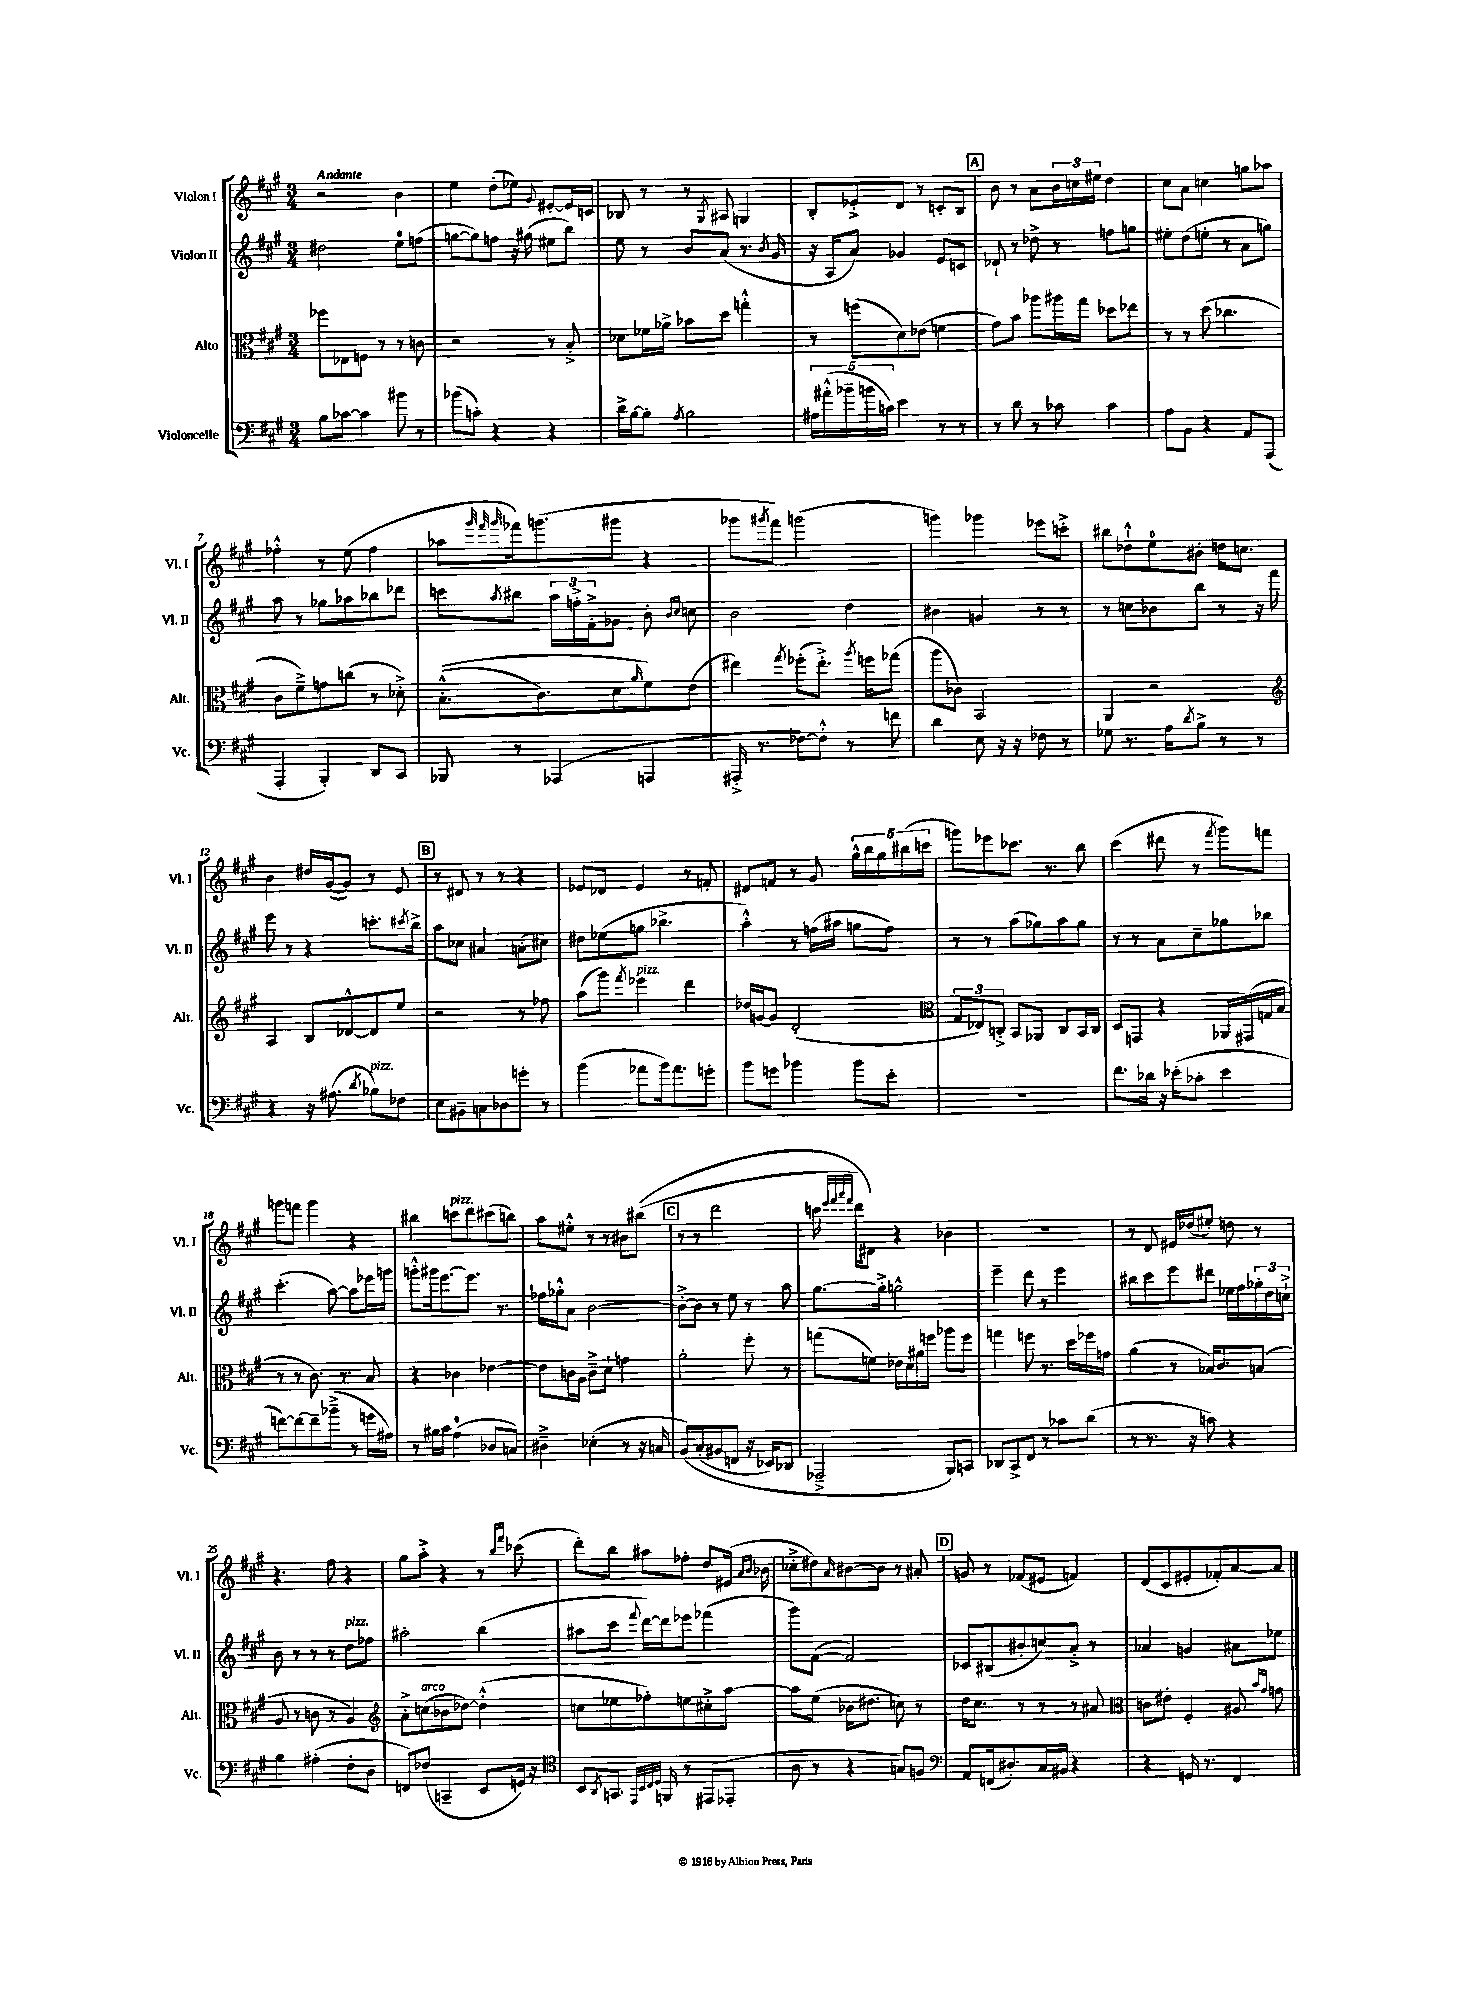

**kern	**kern	**kern	**kern
*staff4	*staff3	*staff2	*staff1
*clefF4	*clefC3	*clefG2	*clefG2
*k[f#c#g#]	*k[f#c#g#]	*k[f#c#g#]	*k[f#c#g#]
*M3/4	*M3/4	*M3/4	*M3/4
8B\L	8ff-\L	2dd#\	2r
[8c-\J	8E-\	.	.
4c-\]	8F\J	.	.
.	8r	.	.
8b#\	8r	8ee\L	4b\
8r	8c\	(8ff\J	.
=	=	=	=
(8b-\L	2r	[8gg\L	4ee\
8c'\J)	.	8gg\])	.
4r	.	8ff\J	(8dd'\L
.	.	16r	8ee-\J)
.	.	(16gg#\	.
.	.	.	8qqg#/
4r	8r	8ee#\L	[8e#'/L
.	8B'^/	8bb\J)	16e#/]L
.	.	.	16c/JJ
=	=	=	=
16d^\LL	8d-\L	8ee\	8B-/
[16B\J	.	.	.
8B'\]J	16f-\L	8r	8r
.	16a-^\JJ	.	.
8qA/	.	.	.
2B\	8b-\L	8b/L	8r
.	.	.	8qG#/
.	8dd\J	(8a/J	8A#/
.	4gg'^^\	8.r	4G/
.	.	8qb/	.
.	.	16g#/	.
=	=	=	=
20A#\LL	8r	16r	8B'/L
(20a#'^^\	.	.	.
.	.	16A/LK	.
20b-~\	.	.	.
.	(8ff\L	8a/J)	8e-'^/
20b\	.	.	.
20c\JJ)	.	.	.
4e\	8d\)	4g-/	8d/J
.	(8e-\J	.	8r
8r	4f\	8e/L	8c'/L
8r	.	8c/J	8B/J
=	=	=	=
8r	8g#\L)	8d-`/	8b\
8d\	8b\J	8r	8r
8r	8aa-\L	8dd-^\	8a\L
8c-\	16aa#\L	8r	24b\L
.	.	.	24cc\
.	16gg#\JJ	.	.
.	.	.	24ee#\JJ
4c-\	8dd-\L	8ff\L	4dd\
.	8ee-\J	8gg\J	.
=	=	=	=
8A\L	8r	8ee#'\L	8cc#\L
8BB\J	8r	(8dd\	8a\J
4r	(8dd\	8ee'\J	4cc\
.	4.cc-\	8r	.
8AA/L	.	8a\L	8gg\L
(8AAA/J	.	8gg\J)	8aa-\J
=	=	=	=
4AAA'/	8c#\L	8aa\	4ff-'^^\
.	8f#~^\)	8r	.
4BBB'/)	8g\	8gg-\L	8r
.	(8cc\J	8aa-\	(8ee\
8DD/L	8r	8bb-\	4ff-\
8CC#/J	8d-'^\)	8ddd-\J	.
=	=	=	=
8BBB-/	&((8.B'^^\L	8ccc\L	8aa-\L
.	.	.	32qqggg#/
.	.	.	32qqfff#/
.	.	8qaa/	32qqggg#/
8r	.	8bb#\J	16fff-\k)
.	8.c#\)	.	(8.ggg\
(4AAA-/	.	24aa\LL	.
.	.	24ff'^\	.
.	.	24f#'^\J	.
.	8d\	8g-\J	8ggg#\J
.	16qqa/	.	.
4AAA/	8f#\&)	8b'\	4r
.	.	16qqb/LL	.
.	.	16qqcc#/JJ	.
.	(8e\J	8cc\	.
=	=	=	=
16AAA#'^/	4ee#\)	2b\	8ggg-\L
8.r	.	.	.
.	.	.	8qggg#/
.	.	.	8fff#\J)
.	8qgg#/	.	.
[8F-\L)	(8ff-'\L	.	(2ggg\
8F-'^^\]J	8.ee#'^\J)	.	.
8r	.	4dd\	.
.	8qaa/	.	.
.	16ff\LK	.	.
8f\	(8gg-\J	.	.
=	=	=	=
4d\	8aa\L	4b#\	4ggg\)
.	8c-\J)	.	.
8E\	2BB/	4g/	4ggg-\
16r	.	.	.
16r	.	.	.
8F-\	.	8r	8eee-\L
8r	.	8r	8ccc'^\J
=	=	=	=
8G-\	4AA/	8r	8bb#\L
8.r	.	8cc\L	8dd-`^^\
.	2r	8b-\	8ee\
16A\LK	.	.	.
8qd/	.	.	.
8B^\J	.	8bb\J	8b#'\J
8r	.	8r	16dd\LK
.	.	.	8.cc\J
8r	.	16r	.
.	.	16fff#\	.
=	=	=	=
*	*clefG2	*	*
4r	4A/	8eee\	4b\
.	.	8r	.
16r	8B/L	4r	16dd#/LL
(8.A#\	.	.	([16g#/J
.	[8d-^^/	.	8g#/]J)
8qd/	.	.	.
8B-\L)	8d-/]	8.ccc'\L	8r
8F-\J	8ee/J	.	8e/
.	.	8qccc#/	.
.	.	16bb^\Jk	.
=	=	=	=
8E\L	2r	8aa\L	8r
8BB#~\	.	8cc-\J	8d#/
8C\	.	4a#/	8r
8D-\	.	.	8r
8g'\J	8r	(8a'\L	4r
8r	8ff-\	8cc#\J)	.
=	=	=	=
(4b\	(8aa\L	8dd#\L	8e-/L
.	8ggg#\J)	(8ee-\	8d-/J
.	8qfff#/	.	.
8a-\L	4eee-\	8gg\J	4e-/
16b\k)	.	4.bb-^\	.
8.a-\	.	.	.
.	4ddd\	.	8r
8g'\J	.	.	8f'/
=	=	=	=
8b\L	16dd-/LL	4aa'^^\)	8d#/L
.	[16g/J	.	.
8g\J	8g/]J	.	8f/J
4b-\	(2d'/	8r	8r
.	.	(16ff\LL	8g#/
.	.	16aa#\JJ	.
8b-\L	.	8gg\L	20gg#^^\LL
.	.	.	20bb\
.	.	.	20gg#\
8e'\J	.	8ff\J)	.
.	.	.	(20bb#\
.	.	.	20ccc\JJ
=	=	=	=
*	*clefC3	*	*
2.r	12G#/L	8r	8ggg\L)
.	12E-/)	.	.
.	.	8r	8eee-\
.	12C'^/J	.	.
.	8BB/L	(8aa\L	8.ccc-\J
.	8AA-/J	8gg-\)	.
.	.	.	8.r
.	8C/L	8aa\	.
.	16BB/L	8gg-\J	8bb\
.	16C/JJ	.	.
=	=	=	=
8.f#\L	8D/L	8r	(4ccc#\
.	8GG/J	8r	.
16d-\Jk	.	.	.
16r	4r	8a\L	8ddd#\
(16e-'\LK	.	.	.
8c-'\J	.	8cc#~\	8r
.	.	.	8qfff#/
4e-\	16AA-/LL	8gg-\	8ggg#\L)
.	(16GG#/	.	.
.	16G/	8bb-\J	8fff\J
.	16B/JJ	.	.
=	=	=	=
[8f\L)	8r	(4.ccc#'\	8ggg\L
8f\_	8r	.	8fff\J
8f~\]	8.c#\)	.	4ggg\
(8b-~^\J	.	[8aa\)	.
.	8.r	.	.
8r	.	8aa\]L	4r
16g\LL	8B/	16eee-\L	.
16A#\JJ)	.	16ggg\JJ	.
=	=	=	=
8r	4r	8ggg'^^\L	4bb#\
16B#\LL	.	16ggg#\k	.
16c#\JJ	.	[8.eee\	.
(4A\	4c-\	.	8ccc\L
.	.	8.eee\]J	8ddd\
8D-/L	[4e-\	.	(8ccc#\
.	.	8.r	.
8C/J)	.	.	8bb\J)
=	=	=	=
4D#~^\	8e-\]L	16ff-\LL	8aa\L
.	.	16gg-'^^\J	.
.	16c\L	8a\J	8ee#'^^\J
.	16A\JJ	.	.
(4E-'\	8c~^\L	[2b\	8r
.	8d`\J	.	8r
8r	4g\	.	8b#\L
16r	.	.	&((8bb#\J
16C/	.	.	.
=	=	=	=
&(8BB/L)	2a'\	8b'^\_L	8r
(8C#'/	.	8b\]J	8r
8BB#/	.	8r	2ddd\
8FF/J	.	8ee\	.
16r	8ff#'\	8r	.
16EE-/LK)	.	.	.
8DD-/J	8r	8aa\	.
=	=	=	=
2AAA-~^/	(8gg\L	[8.gg#\L	16ccc\
.	.	.	32qqeee/LLL
.	.	.	32qqfff#/
.	.	.	32qqaaa/
.	.	.	32qqfff#/JJJ
.	.	.	16ddd\LK)
.	8f\J)	.	8d#\J&)
.	.	16gg#'^\]Jk	.
.	16e-\LL	2gg^^\	4r
.	16d\	.	.
.	16a#\	.	.
.	16ff\JJ	.	.
8BBB/L&)	8aa-\L	.	4b-\
8CC/J	8ff\J	.	.
=	=	=	=
8DD-/L	4gg\	4eee~\	2.r
8CC#^/	.	.	.
8FF#/J	8ff\	8ddd\	.
8r	8.r	8r	.
8c-\L	.	4eee\	.
.	16dd\LL	.	.
(8d\J	16ff-\	.	.
.	16g\JJ	.	.
=	=	=	=
8r	(4a\	8bb#\L	8r
8.r	.	8ccc#\	8d/
.	8r	8eee\	16e#/LL
16r	.	.	(16dd-/J
8c\)	16B-/LK)	8ddd#\J	8ee#'/J)
.	8.c#/	.	.
4r	.	16ee-\LL	8dd\
.	.	16ff#\	.
.	(8B/J	24gg-'\	8r
.	.	24dd\	.
.	.	24cc`^\JJ	.
=	=	=	=
4B\	8A/	8b\	4.r
.	8r	8r	.
(4A#'\	8c\	8r	.
.	8r	8r	8ff#\
8F#'\L	4A/)	8dd\L	4r
8D\J	.	8ff-\J	.
=	=	=	=
*	*clefG2	*	*
8FF/L)	8a'^\L	2aa#'\	8gg#\L
(8F-/J	(8cc\	.	8aa'^\J
4CC~/	8b-\	.	4r
.	[8dd-\J)	.	.
8EE/L	(4dd-'^^\]	(4bb\	8r
.	.	.	16qqbb/LL
.	.	.	16qqfff#/JJ
16GG/Jk)	.	.	(8ccc-\
16r	.	.	.
=	=	=	=
*clefC4	*	*	*
8BB/L	8cc\L	8aa#\L	8ddd'\L)
8qAA/	.	.	.
8.GG/J	8ee-\	8ccc#\J	8bb\J
.	.	8qqfff#/	.
.	8ff-'\)	[16ddd\LL)	8aa#\L
32qqEE/LLL	.	.	.
32qqBB/	.	.	.
32qqC#/	.	.	.
32qqD/JJJ	.	.	.
16FF/	.	16ddd\]J	.
8r	8ee\	8eee-\J	8ff-'\J
(8EE#/L	8cc#'^\	(4fff-\	8dd/L
8EE-'/J	[8aa\J	.	(16e#/Jk
.	.	.	16qqa/LL
.	.	.	16qqb/JJ
.	.	.	16b-\
=	=	=	=
8A\	8aa\]L	8ggg#\L)	8cc-'^\L
8r	(8ee\J	([8f#\J	8dd#\)
.	.	.	16qqa/
4r	16b-\LK	2f#/])	[8b#\
.	8.dd#\J	.	.
.	.	.	8b#\]J
8G/L)	8cc\)	.	8r
8F/J	8r	.	8a#'/
=	=	=	=
*clefF4	*	*	*
8AA/L	16dd\LK	8c-/L	8g/
.	8.cc#\J	.	.
(16FF/k	.	(8B#/	8r
8.D#'/)	.	.	.
.	8r	8b#'/	(8f-/L
16C#/L	8r	8cc/)	8e#/J
16BB#/JJ	.	.	.
4r	8r	8a'^/J	4f/)
.	8a#/	8r	.
=	=	=	=
*	*clefC3	*	*
4r	8c\L	4a-/	(8d/L
.	8e#'\J	.	8c#/
16GG/	4F#'/	4g/	8e#'/
8.r	.	.	.
.	.	.	8f-'/)
4FF#/	8A#/	8a#\L	[8a/
.	16qqb/LL	.	.
.	16qqg#/JJ	.	.
.	8g\	8ee-\J	8a/]J
==	==	==	==
*-	*-	*-	*-
